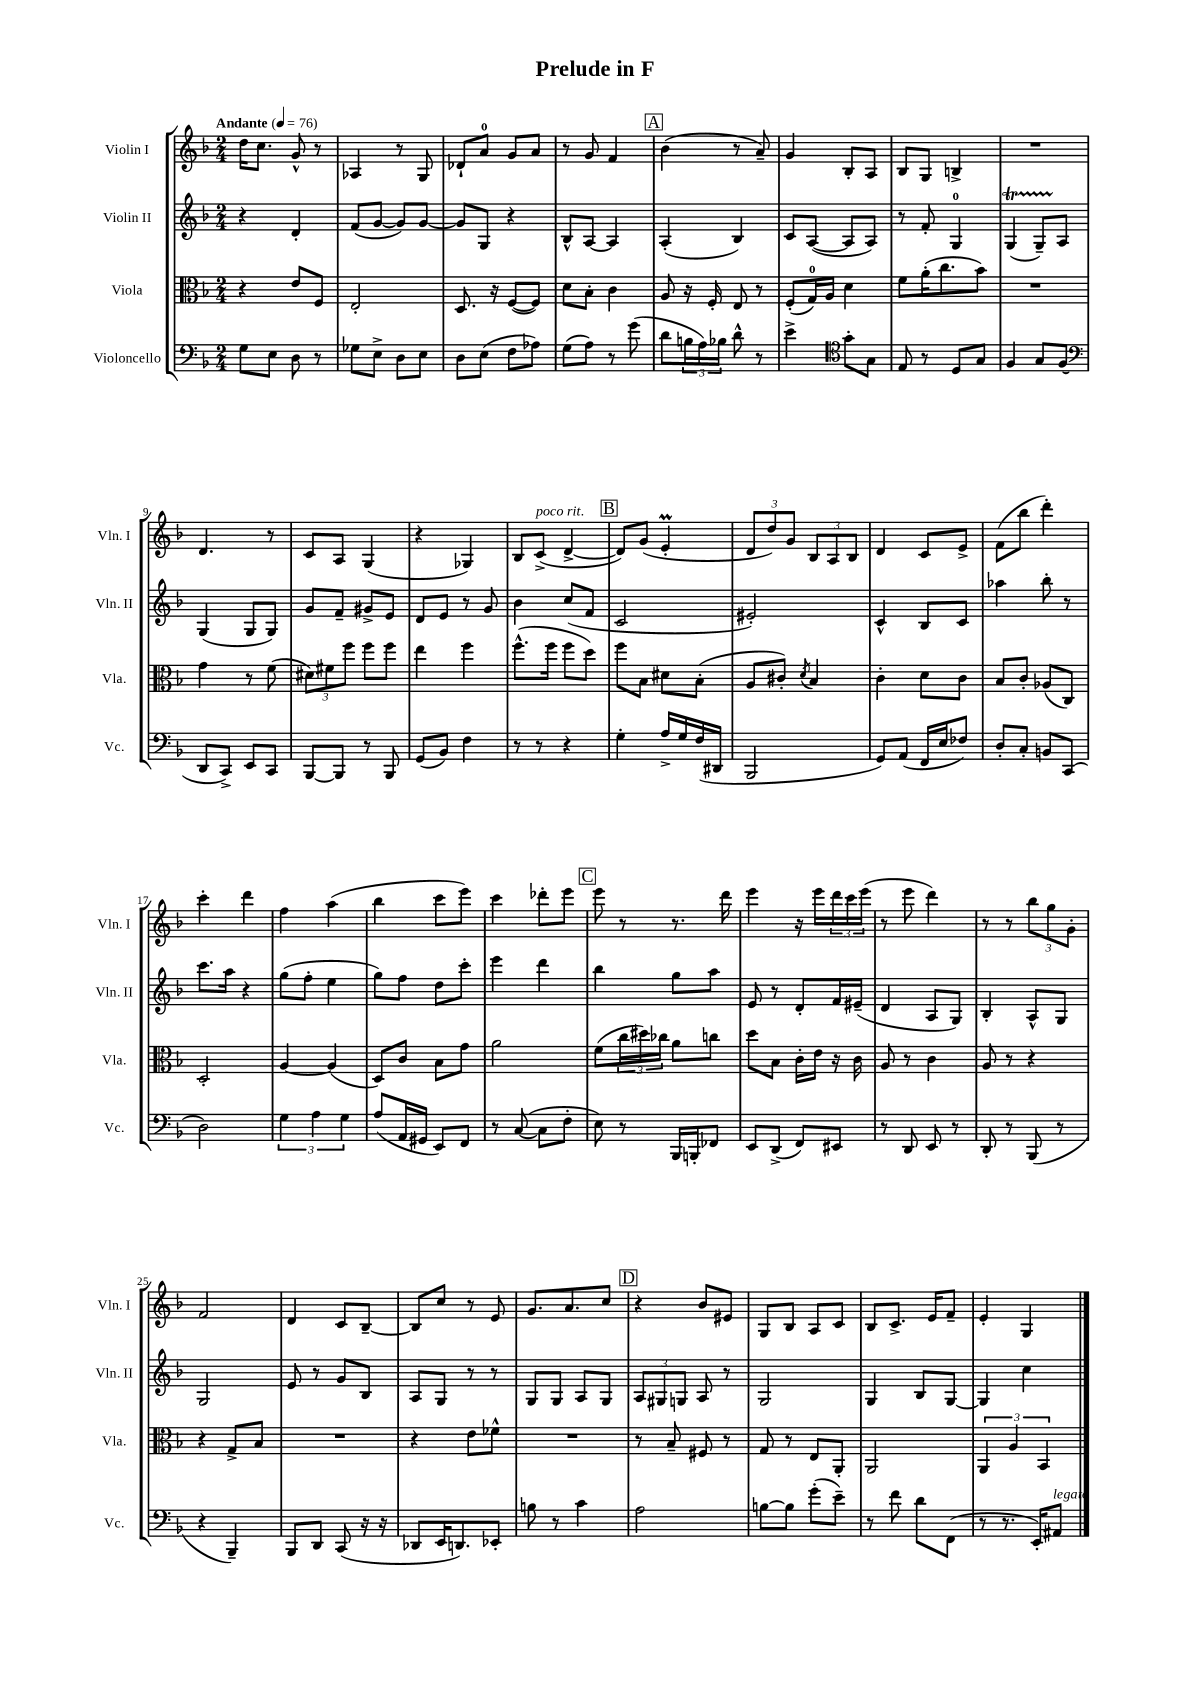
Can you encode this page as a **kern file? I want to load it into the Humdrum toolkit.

**kern	**kern	**kern	**kern
*part4	*part3	*part2	*part1
*staff4	*staff3	*staff2	*staff1
*I"Violoncello	*I"Viola	*I"Violin II	*I"Violin I
*I'Vc.	*I'Vla.	*I'Vln. II	*I'Vln. I
*clefF4	*clefC3	*clefG2	*clefG2
*k[b-]	*k[b-]	*k[b-]	*k[b-]
*M2/4	*M2/4	*M2/4	*M2/4
*MM76	*MM76	*MM76	*MM76
=1	=1	=1	=1
!	!	!	!LO:TX:a:B:t=Andante
8G\L	4r	4r	16dd\KL
.	.	.	8.cc\J
8E\J	.	.	.
8D\	8e/L	4d'/	8g^^/
8r	8F/J	.	8r
=2	=2	=2	=2
8G-X\L	2E'/	(8f/L	4A-X/
8E^\J	.	[8g/J	.
8D\L	.	8g/L])	8r
8E\J	.	[8g/J	8G/
=3	=3	=3	=3
8D\L	8.D/	8g/L]	8d-X`/L
(8E\J	.	8G/J	8a/J
.	16r	.	.
8F\L	([8F/L	4r	8g/L
8A-X\J)	8F/J])	.	8a/J
=4	=4	=4	=4
(8G\L	8d\L	8B-^^/L	8r
8A\J)	8B-'\J	[8A/J	8g/
8r	4c\	4A/]	4f/
(8g\	.	.	.
!!LO:REH:place=s1:t=A
=5	=5	=5	=5
8d\L	8A/	(4A'/	(4b-\
24Bn\L	16r	.	.
24A\)	.	.	.
.	16F'/	.	.
24B-X\JJ	.	.	.
8d^^\	8E/	4B-/)	8r
8r	8r	.	8a~/)
=6	=6	=6	=6
4e^\	(8F'/L	8c/L	4g/
.	16G/L)	([8A/J	.
.	16A/JJ	.	.
*clefC4	*	*	*
8g'\L	4d\	8A/L]	8B-'/L
8G\J	.	8A/J)	8A/J
=7	=7	=7	=7
8E/	8f\L	8r	8B-/L
8r	(16a'\K	8f'/	8G/J
.	8.cc\	.	.
8D/L	.	4G/	4Bn^/
8G/J	8b-\J)	.	.
=8	=8	=8	=8
4F/	2r	(4GT/	2r
8G/L	.	8GTTT~/L)	.
(8F/J	.	8A/J	.
!!LO:LB:g=z
=9	=9	=9	=9
*clefF4	*	*	*
8DD/L	4g\	(4G/	4.d/
8CC^/J)	.	.	.
8EE/L	8r	8G/L	.
8CC/J	(8f\	8G/J)	8r
=10	=10	=10	=10
[8BBB-/L	12d#X\L)	8g/L	8c/L
.	12f#X\	.	.
8BBB-/J]	.	8f~/J	8A/J
.	12ff\J	.	.
8r	8ff\L	8g#X^/L	(4G/
8BBB-/	8ff\J	8e/J	.
=11	=11	=11	=11
(8GG/L	4ee\	8d/L	4r
8BB-/J)	.	8e/J	.
4F\	4ff\	8r	4G-X/)
.	.	8g/	.
=12	=12	=12	=12
8r	(8.ff^^\L	4b-\	8B-/L
!	!	!	!LO:TX:a:i:t=poco rit.
8r	.	.	(8c^/J
.	16ff\Jk	.	.
4r	8ff\L	(8cc/L	[4d^/
.	8dd\J)	8f/J	.
!!LO:REH:place=s1:t=B
=13	=13	=13	=13
4G'\	8ff\L	2c/	8d/L])
.	8B-\J	.	(8g/J
16A^/LL	8d#X\L	.	4em'/
16G/	.	.	.
(16F/	(8B-'\J	.	.
16DD#X/JJ	.	.	.
=14	=14	=14	=14
2BBB-/	8A/L	2e#X'/)	12d/L
.	.	.	12dd/)
.	8c#X'/J)	.	.
.	.	.	12g/J
.	8qd/	.	.
.	4B-/	.	12B-/L
.	.	.	12A/
.	.	.	12B-/J
=15	=15	=15	=15
8GG/L)	4c'\	4c^^/	4d/
(8AA/J	.	.	.
16FF/LL	8d\L	8B-/L	8c/L
16E/J	.	.	.
8F-X/J)	8c\J	8c/J	8e^/J
=16	=16	=16	=16
8D'/L	8B-/L	4aa-X\	(8f\L
8C'/J	8c'/J	.	8bb-\J
8BBn/L	(8A-X/L	8bb-'\	4ddd'\)
(8CC/J	8C/J)	8r	.
!!LO:LB:g=z
=17	=17	=17	=17
2D\)	2D'/	8.ccc\L	4ccc'\
.	.	16aa\Jk	.
.	.	4r	4ddd\
=18	=18	=18	=18
6G\	[4A/	(8gg\L	4ff\
.	.	8ff'\J	.
6A\	.	.	.
.	(4A/]	4ee\	(4aa\
6G\	.	.	.
=19	=19	=19	=19
(8A/L	8D/L)	8gg\L)	4bb-\
16AA/L	8c/J	8ff\J	.
16GG#X/JJ	.	.	.
8EE/L)	8B-\L	8dd\L	8ccc\L
8FF/J	8g\J	8ccc'\J	8eee\J)
=20	=20	=20	=20
8r	2a\	4eee\	4ccc\
([8C/	.	.	.
8C\L]	.	4ddd\	8ddd-X'\L
8F'\J	.	.	8eee\J
!!LO:REH:place=s1:t=C
=21	=21	=21	=21
8E\)	(8f\L	4bb-\	8eee\
8r	24cc\L	.	8r
.	24dd#X\)	.	.
.	24cc-X\JJ	.	.
16BBB-/LL	8a\L	8gg\L	8.r
16BBBn'/J	.	.	.
8FF-X/J	8ccn\J	8aa\J	.
.	.	.	16ddd\
=22	=22	=22	=22
8EE/L	8dd\L	8e/	4eee\
(8DD^/J	8B-\J	8r	.
8FF/L)	16c'\LL	8d'/L	16r
.	16e\JJ	.	16eee\LL
8EE#X/J	16r	16f/L	24ddd\
.	.	.	24ccc\
.	16c\	(16e#X~/JJ	.
.	.	.	(24eee\JJ
=23	=23	=23	=23
8r	8A/	4d/	8r
8DD/	8r	.	8eee\
8EE/	4c\	8A/L	4ddd\)
8r	.	8G/J)	.
=24	=24	=24	=24
8DD'/	8A/	4B-'/	8r
8r	8r	.	8r
(8BBB-/	4r	8A^^/L	12bb-\L
.	.	.	12gg\
8r	.	8G/J	.
.	.	.	12g'\J
!!LO:LB:g=z
=25	=25	=25	=25
4r	4r	2G/	2f/
4BBB-~/)	8G^/L	.	.
.	8B-/J	.	.
=26	=26	=26	=26
8BBB-/L	2r	8e/	4d/
8DD/J	.	8r	.
(8CC/	.	8g/L	8c/L
16r	.	8B-/J	[8B-~/J
16r	.	.	.
=27	=27	=27	=27
8DD-X/L	4r	8A/L	8B-/L]
16EE/K	.	8G/J	8cc/J
8.DDn/)	.	.	.
.	8e\L	8r	8r
8EE-X'/J	8f-X^^\J	8r	8e/
=28	=28	=28	=28
8Bn\	2r	8G/L	8.g/L
8r	.	8G/J	.
.	.	.	8.a/
4c\	.	8A/L	.
.	.	8G/J	8cc/J
!!LO:REH:place=s1:t=D
=29	=29	=29	=29
2A\	8r	12A/L	4r
.	.	12G#X/	.
.	8B-~/	.	.
.	.	12Gn/J	.
.	8F#X/	8A/	8b-/L
.	8r	8r	8e#X/J
=30	=30	=30	=30
[8Bn\L	8G/	2G/	8G/L
8B\J]	8r	.	8B-/J
(8g'\L	8E/L	.	8A/L
8e~\J)	8AA'/J	.	8c/J
=31	=31	=31	=31
8r	2AA/	4G/	8B-/L
8f\	.	.	8.c^/J
8d\L	.	8B-/L	.
.	.	.	16e/KL
(8FF\J	.	[8G/J	8f~/J
=32	=32	=32	=32
8r	6AA/	4G/]	4e'/
8.r	.	.	.
.	6A/	.	.
.	.	4cc\	4G/
16EE'/KL)	.	.	.
.	6BB-/	.	.
!LO:TX:a:i:t=legato	!	!	!
8AA#X/J	.	.	.
==	==	==	==
*-	*-	*-	*-
